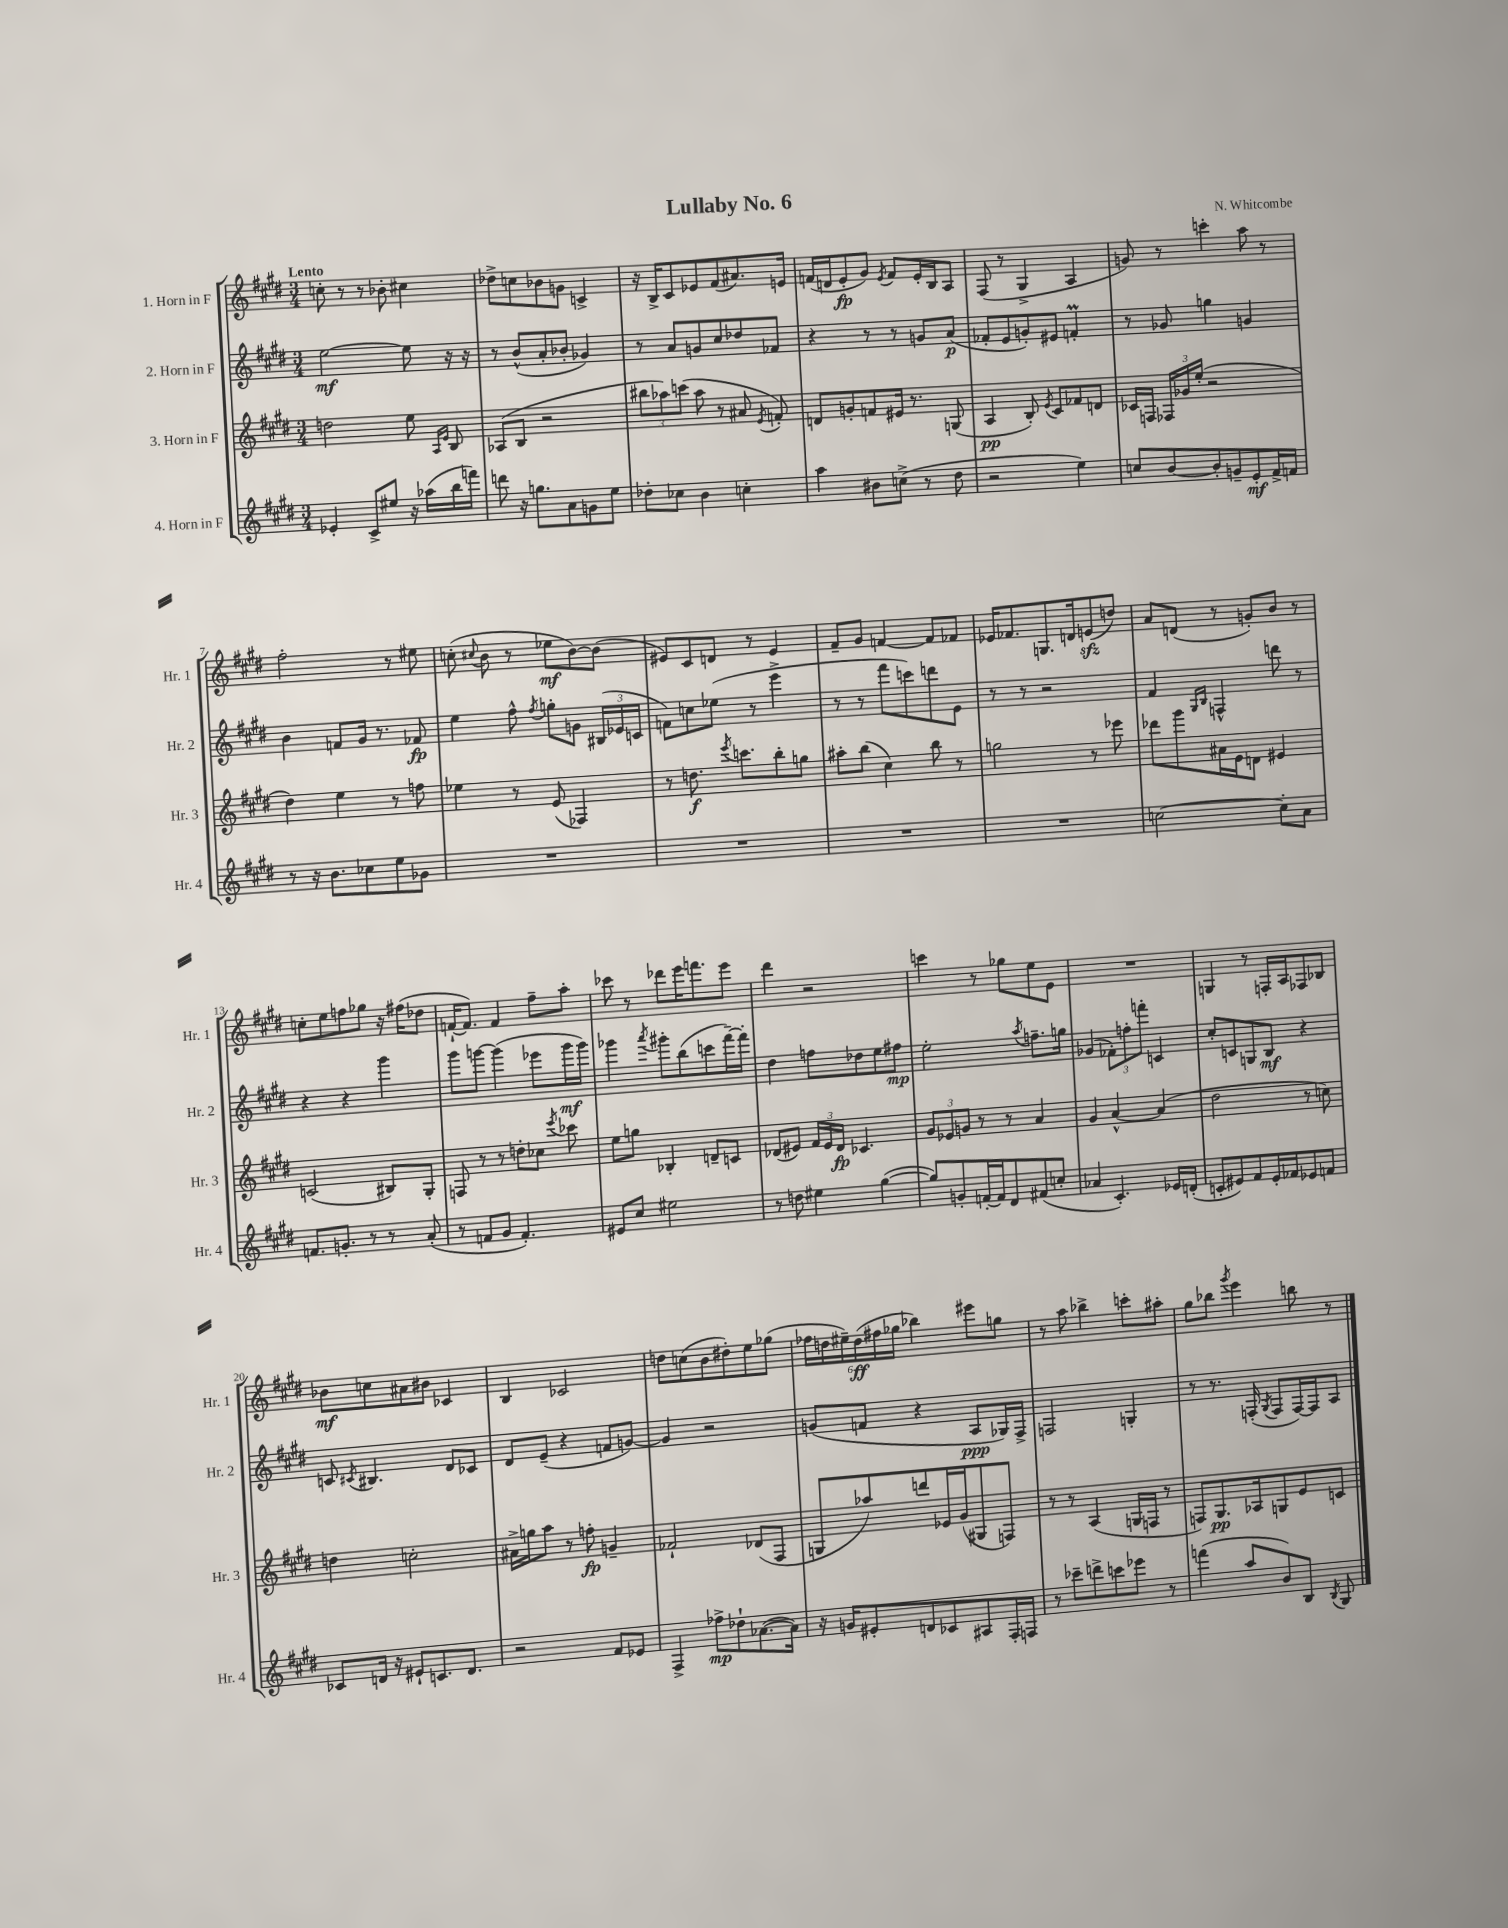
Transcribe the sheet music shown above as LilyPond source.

\header { title = "Lullaby No. 6" composer = "N. Whitcombe" }
<<
\new StaffGroup <<
\new Staff = "s0" \with { instrumentName = "1. Horn in F" shortInstrumentName = "Hr. 1" } {
    \clef treble \key e \major \numericTimeSignature \time 3/4 \tempo "Lento"
    \autoBeamOff c''8-. r8 r8 bes'8-. cis''4 |
    des''8[-> c''8 bes'8 g'8] c'4-> |
    r16 b16[-> cis'8 ees'8 fis'8( ais'8.) e'16] |
    f'16[( d'16 e'8-.\fp gis'8]) \acciaccatura { e'8 } f'8[ e'16-. b16 a8] |
    fis8( r8 gis4-> a4 |
    g'8) r8 c'''4-. a''8 r8 |
    fis''2-. r8 eis''8 |
    c''8-.( \appoggiatura { cis''8 } b'8 r8 ees''8[\mf b'8~) b'8]( |
    eis'8[) cis'8 d'8] r8 eis'4 |
    fis'8[-- gis'8] f'4~ f'8[ fes'8] |
    ees'16[ fes'8. g8. d'16 e'8\sfz( d''8]) |
    a'8[ d'8]( r8 g'8[-.) b'8] r8 |
    c''8[-. e''8 f''8 ges''8] r16 fis''16[( des''8] |
    f'16[~-! f'8.]) f'4 fis''8[-- a''8]-. |
    ces'''8 r8 des'''8[ e'''16 f'''8. e'''8] |
    dis'''4 r2 |
    c'''4 r8 ges''8[ e''8 e'8] |
    R2. |
    g4 r8 f16[-. a16 fes8 bes8] |
    bes'8[\mf c''8 ais'8 bis'8] ces'4 |
    b4 ces'2 |
    d''8[ c''8( b'8 dis''8-.) e''8 ges''8]( |
    \tuplet 6/4 { fes''16[ d''16 eis''16--) d''16\ff( fis''16 ges''16] } bes''4) eis'''8[ g''8] |
    r8 a''8 bes''4-> c'''8[-. ais''8]-. |
    gis''8[ bes''8] \acciaccatura { gis'''8 } e'''4 b''8 r8 \bar "|." |
}
\new Staff = "s1" \with { instrumentName = "2. Horn in F" shortInstrumentName = "Hr. 2" } {
    \clef treble \key e \major \numericTimeSignature \time 3/4
    \autoBeamOff e''2~\mf e''8 r16 r16 |
    r8 b'8[-^( a'8-. bes'8]-. ges'4) |
    r8 a'8[ g'8 cis''8 des''8 fes'8] |
    r4 r8 r8 g'8[ a'8]\p( |
    fes'8[-. e'8 g'8-.) eis'8] f'4-.\prall |
    r8 ges'8 g''4 g'4 |
    b'4 f'8[ gis'16] r8. fes'8\fp |
    e''4 fis''8-^ \acciaccatura { fis''8 } g''8[-. g'8] \tuplet 3/2 { bis16[( ees'16 c'16] } |
    f'8[) c''8 ees''8]( r8 e'''4-> |
    r8 r8 fis'''8[ c'''8) d'''8 e'8] |
    r8 r8 r2 |
    fis'4 \grace { gis16[ b16] } f4-^ d'''8 r8 |
    r4 r4 gis'''4 |
    gis'''8[ g'''8]~ g'''4( ees'''8[ g'''16\mf g'''16]) |
    ges'''4 \acciaccatura { a'''8 } gis'''8[-. b''8( c'''8 fis'''16~--) fis'''16]-. |
    dis''4 f''8[ des''8 e''8 fis''8]\mp |
    e''2-. \acciaccatura { a''8 } f''8.[-- g''16] |
    ges'4( \tuplet 3/2 { fes'8[-.) f''8-. f'''8]-. } c'4 |
    cis''8[-. c'8 g8 b8]\mf r4 |
    c'8 \acciaccatura { cis'8 } bis4. dis'8[ ces'8] |
    dis'8[ e'8]--( r4 f'8[ g'8]~) |
    g'4 r2 |
    g'8[( f'8] r4 a8[\ppp ges16) fis16]-> |
    f2 g4-. |
    r8 r8. f16-.( \acciaccatura { gis8 } f8[ f16~) f16 a8] \bar "|." |
}
\new Staff = "s2" \with { instrumentName = "3. Horn in F" shortInstrumentName = "Hr. 3" } {
    \clef treble \key e \major \numericTimeSignature \time 3/4
    \autoBeamOff d''2 e''8 \grace { a16[ e'16] } b8 |
    aes8[( b8] r2 |
    \tuplet 3/2 { bis''8[ aes''8) c'''8]( } aes''8 r8 ais'8 \acciaccatura { e'8 } f'8-.) |
    d'8[ g'8-. f'8 eis'16] r8. g8( |
    a4\pp b8-.) \acciaccatura { e'8 } cis'8[ fes'8 d'8] |
    ces'16[ f16] \tuplet 3/2 { fes16[ ges'16 e''16]-.( } r2 |
    dis''4) e''4 r8 f''8 |
    ees''4 r8 e'8( fes4) |
    r8 d''8.\f \acciaccatura { e'''8 } c'''8.[ b''8-. g''8] |
    ais''8[-. b''8]( cis''4) b''8 r8 |
    g''2 r8 ees'''8 |
    des'''8[ gis'''8 ais'16 e'16 d'8] eis'4 |
    c'2( bis8[) gis8]-. |
    f8 r8 r8 d''8[-. ces''8] \acciaccatura { e'''8 } ces'''8 |
    e''8[ g''8] bes4-. d'8[-- c'8] |
    des'8[( eis'8]) \tuplet 3/2 { fis'16[ eis'16 des'16]\fp } ces'4. |
    \tuplet 3/2 { gis'8[ ees'8 g'8] } r8 r8 a'4 |
    gis'4 a'4~-^ a'4( |
    dis''2 r8 c''8) |
    d''4 c''2-. |
    ais'16[-> g''16 a''8] r8 f''8-.\fp g'4-- |
    fes'2-! des'8[( fis8] |
    g8[ aes''8) d'''8 ees'16 gis'16( gis8 f8]) |
    r8 r8 a4( g16[ f16] r8 |
    f8[) gis8.\pp aes16 g8 e'8 c'8] \bar "|." |
}
\new Staff = "s3" \with { instrumentName = "4. Horn in F" shortInstrumentName = "Hr. 4" } {
    \clef treble \key e \major \numericTimeSignature \time 3/4
    \autoBeamOff ees'4-. cis'8[-> eis''8] r16 aes''16[( b''16 f'''16]) |
    d'''8 r16 g''8.[ a'8 g'8 e''8] |
    des''8[-. ces''8] b'4 c''4-. |
    a''4 bis'8[ c''8]->( r8 dis''8 |
    r2 e''4) |
    c''8[ b'8~ b'8-. g'8-- e'8-.\mf fis'16-> f'16] |
    r8 r16 b'8.[ ces''8 e''8 ges'8] |
    R2. |
    R2. |
    R2. |
    R2. |
    c''2~ c''8[-. a'8] |
    f'8.[ g'8.]-. r8 r8 a'8-.( |
    r8 f'8[ gis'8] f'4.-.) |
    eis'8[ cis''8] eis''2 |
    r8 d''8 eis''4 gis''4~( |
    gis''8[) g'8-. f'16~-. f'16 dis'8 fis'8( c''8]-. |
    aes'4 cis'4.-.) ees'16[ d'16]-.( |
    c'8[-. eis'8) fis'8 eis'16-. fes'16 ees'8 f'8] |
    ces'8[ d'16] r16 eis'8[-! c'8. d'8.] |
    r2 fis'8[ ees'8] |
    fis4-> fes''8[->\mp des''8-! aes'8.~( aes'16]) |
    r16 g'16[ eis'8-. d'8 ces'8 ais8 fis16-. f16] |
    r8 ces'''8[-- d'''8-> c'''8 ees'''8] r8 |
    f'''4( a''8[ b'8) b8] \acciaccatura { b8 } gis8 \bar "|." |
}
>>
>>
